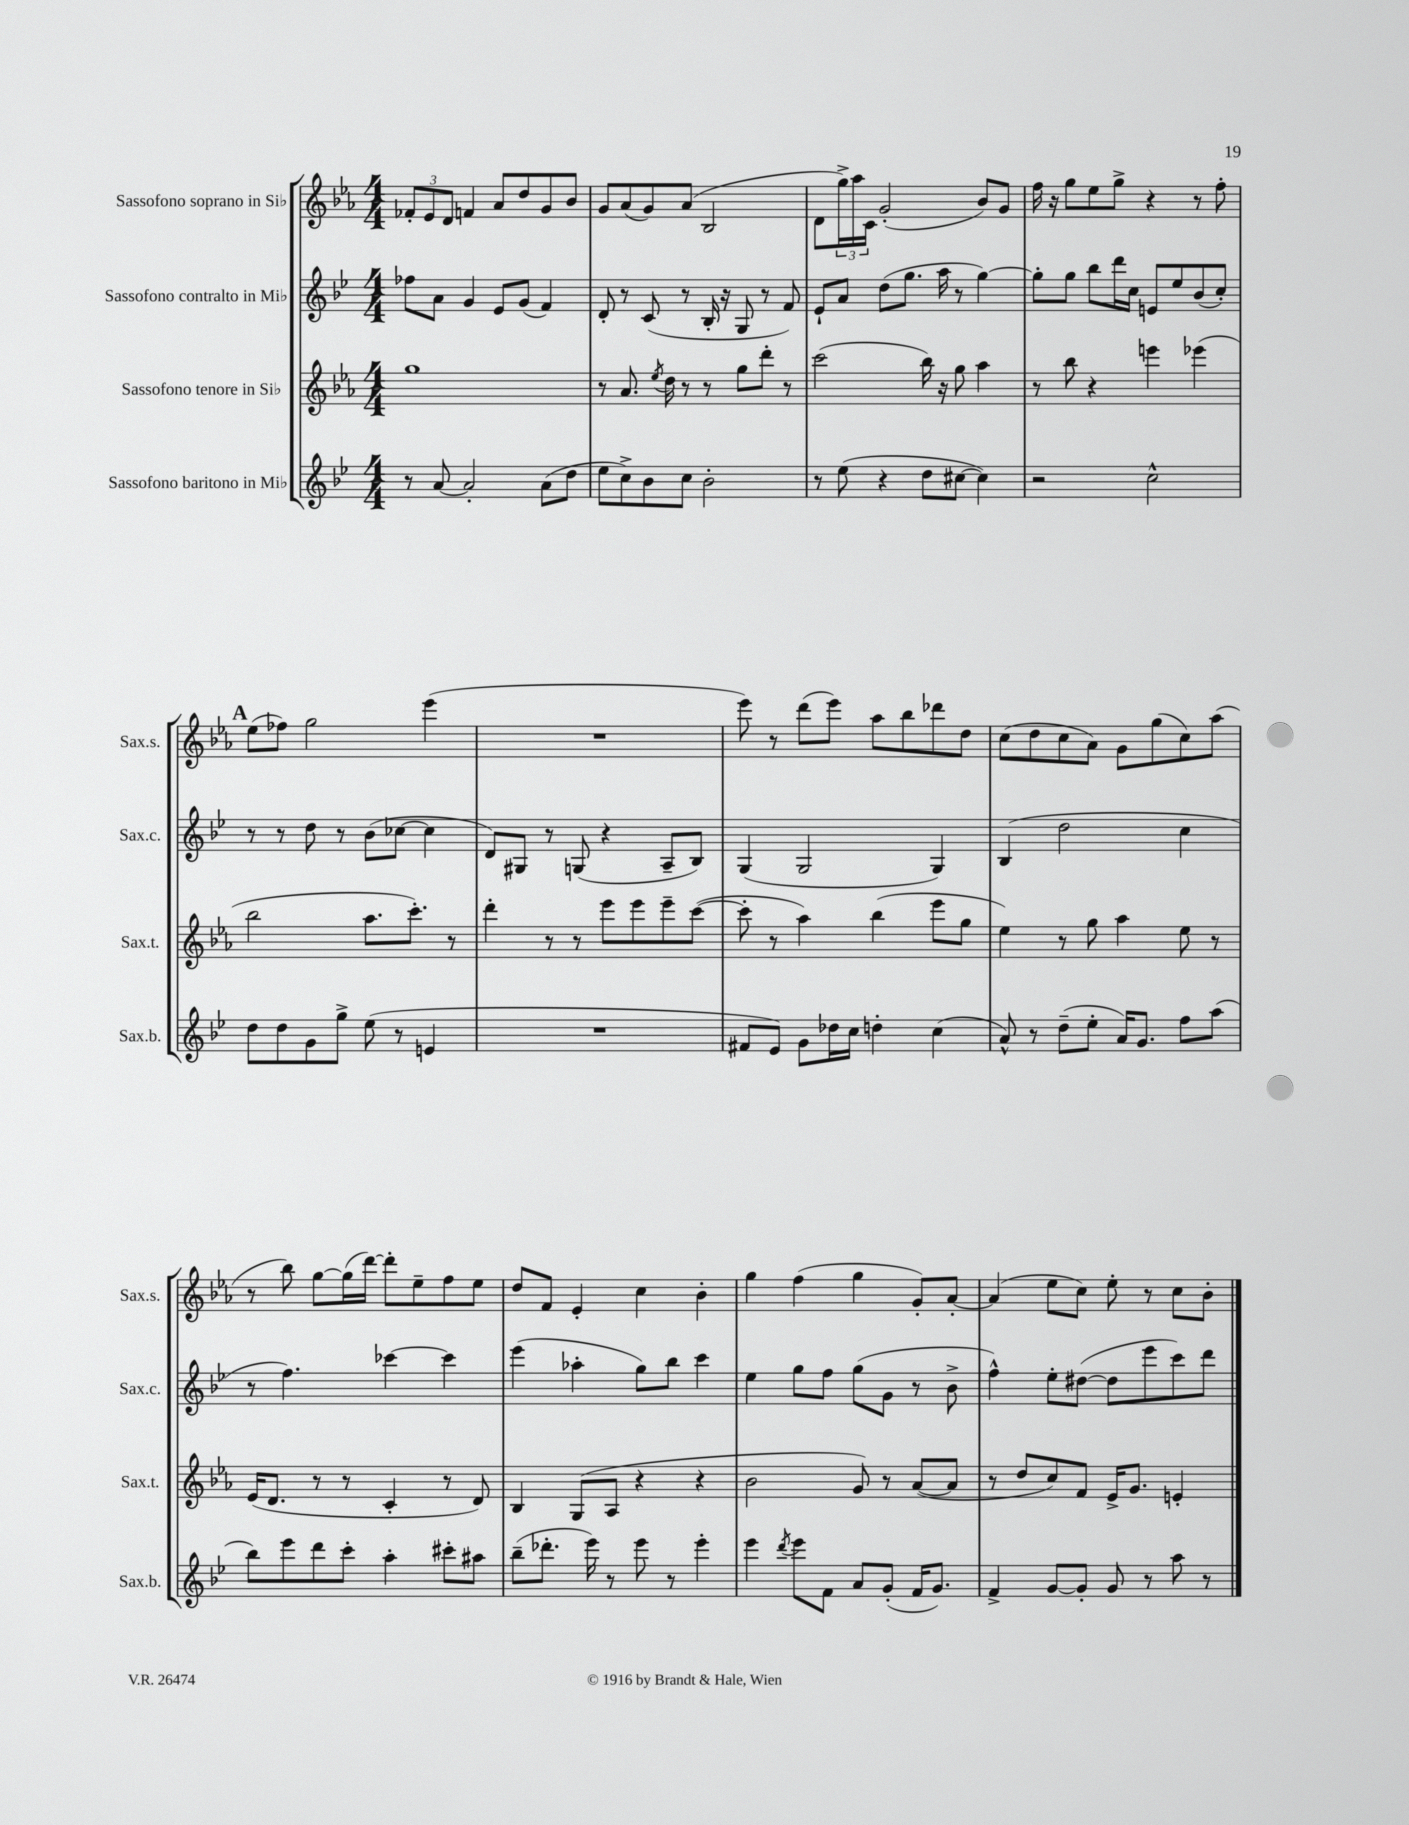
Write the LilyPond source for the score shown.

<<
\new StaffGroup <<
\new Staff = "s0" \with { instrumentName = "Sassofono soprano in Sib" shortInstrumentName = "Sax.s." } {
    \clef treble \key ees \major \numericTimeSignature \time 4/4
    \tuplet 3/2 { fes'8-. ees'8 d'8 } f'4 aes'8 d''8 g'8 bes'8 |
    g'8 aes'8( g'8) aes'8( bes2 |
    d'8 \tuplet 3/2 { g''16->) aes''16 c'16 } g'2-.( bes'8) g'8 |
    f''16 r16 g''8 ees''8 g''8-> r4 r8 f''8-. |
    \mark \markup { \bold "A" } ees''8( fes''8) g''2 ees'''4( |
    R1 |
    ees'''8) r8 d'''8( ees'''8) aes''8 bes''8 des'''8 d''8 |
    c''8( d''8 c''8 aes'8) g'8 g''8( c''8) aes''8( |
    r8 bes''8) g''8~ g''16( d'''16~) d'''8-. ees''8-- f''8 ees''8 |
    d''8 f'8 ees'4-. c''4 bes'4-. |
    g''4 f''4( g''4 g'8-.) aes'8~-. |
    aes'4( ees''8 c''8) ees''8-. r8 c''8 bes'8-. \bar "|." |
}
\new Staff = "s1" \with { instrumentName = "Sassofono contralto in Mib" shortInstrumentName = "Sax.c." } {
    \clef treble \key bes \major \numericTimeSignature \time 4/4
    fes''8 a'8 g'4 ees'8 g'8( f'4) |
    d'8-. r8 c'8( r8 bes16-. r16 g8 r8 f'8) |
    ees'8-! a'8 d''8( g''8. a''16 r8 g''4~) |
    g''8-. g''8 bes''8 d'''16 c''16 e'8 ees''8 bes'8( c''8-.) |
    \mark \markup { \bold "A" } r8 r8 d''8 r8 bes'8( ces''8~ ces''4 |
    d'8) gis8 r8 g8( r4 a8-- bes8) |
    g4( g2 g4) |
    bes4( d''2 c''4 |
    r8 f''4.) ces'''4~ ces'''4 |
    ees'''4( aes''4-. g''8) bes''8 c'''4 |
    ees''4 g''8 f''8 g''8( g'8 r8 bes'8-> |
    f''4-^) ees''8-. dis''8~( dis''8 ees'''8 c'''8) d'''8 \bar "|." |
}
\new Staff = "s2" \with { instrumentName = "Sassofono tenore in Sib" shortInstrumentName = "Sax.t." } {
    \clef treble \key ees \major \numericTimeSignature \time 4/4
    g''1 |
    r8 aes'8. \acciaccatura { ees''8 } d''16 r8 r8 g''8 d'''8-. r8 |
    c'''2( bes''16) r16 g''8 aes''4 |
    r8 bes''8 r4 e'''4 ees'''4( |
    \mark \markup { \bold "A" } bes''2 aes''8. c'''8.-.) r8 |
    d'''4-. r8 r8 ees'''8 ees'''8 ees'''8-- c'''8~( |
    c'''8-. r8 aes''4) bes''4( ees'''8 g''8 |
    ees''4) r8 g''8 aes''4 ees''8 r8 |
    ees'16( d'8. r8 r8 c'4-. r8 d'8) |
    bes4 g8( aes8 r4 r4 |
    bes'2 g'8) r8 aes'8~( aes'8 |
    r8 d''8 c''8) f'8 ees'16-> g'8. e'4-. \bar "|." |
}
\new Staff = "s3" \with { instrumentName = "Sassofono baritono in Mib" shortInstrumentName = "Sax.b." } {
    \clef treble \key bes \major \numericTimeSignature \time 4/4
    r8 a'8~ a'2-. a'8( d''8 |
    ees''8 c''8->) bes'8 c''8 bes'2-. |
    r8 ees''8( r4 d''8 cis''8~ cis''4) |
    r2 c''2-^ |
    \mark \markup { \bold "A" } d''8 d''8 g'8 g''8-> ees''8( r8 e'4 |
    R1 |
    fis'8 ees'8) g'8 des''16 c''16 d''4-. c''4( |
    a'8-^) r8 d''8--( ees''8-. a'16) g'8. f''8 a''8( |
    bes''8) ees'''8 d'''8 c'''8-. a''4-. cis'''8-. ais''8 |
    bes''8--( des'''8.-. ees'''16) r8 ees'''8 r8 ees'''4-. |
    ees'''4 \acciaccatura { d'''8 } ees'''8 f'8 a'8 g'8-.( f'16 g'8.) |
    f'4-> g'8~ g'8-. g'8 r8 a''8 r8 \bar "|." |
}
>>
>>
\layout { \context { \Score \remove "Bar_number_engraver" } }
